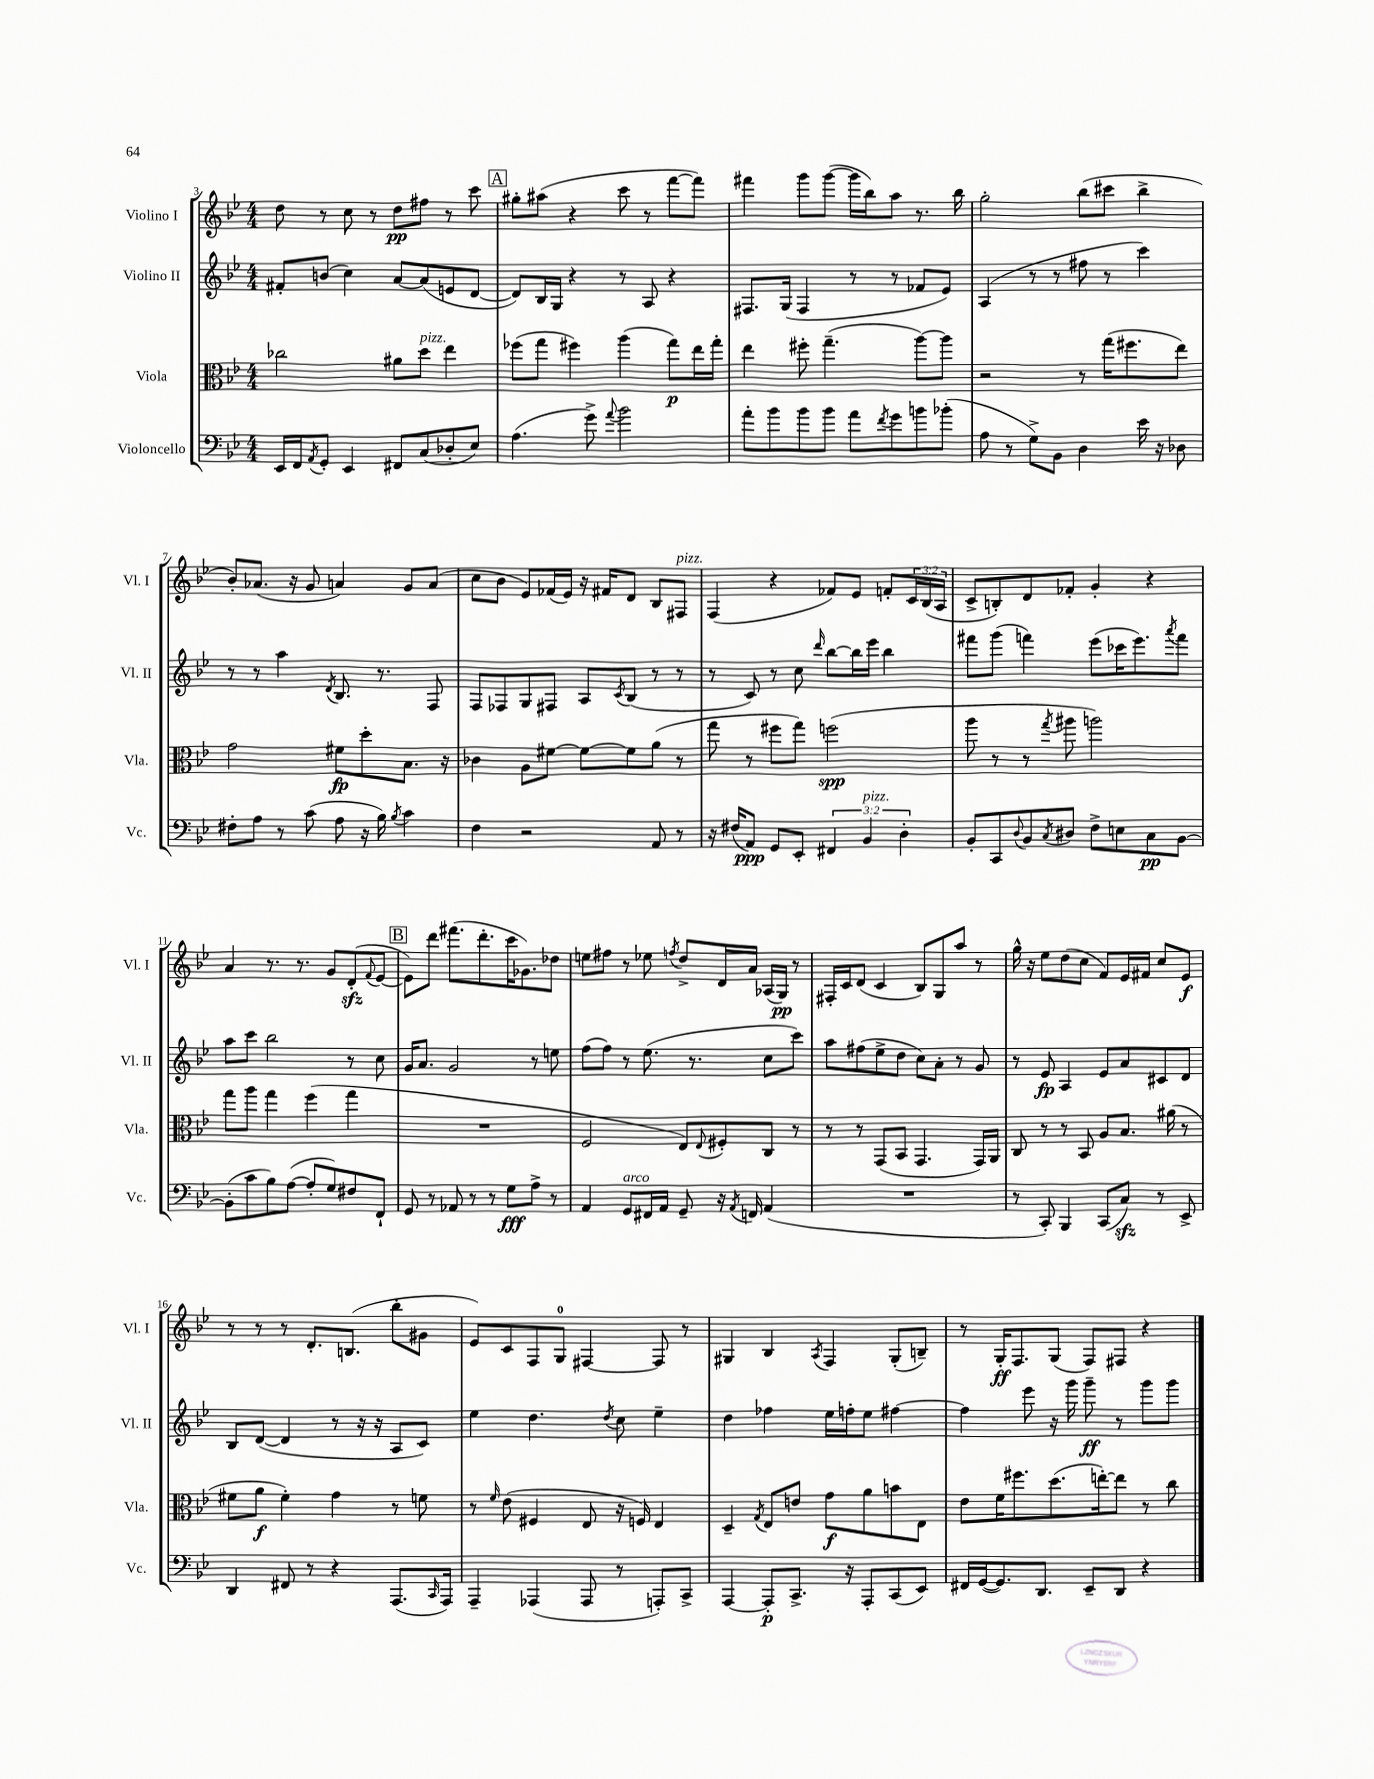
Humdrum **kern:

**kern	**kern	**kern	**kern
*staff4	*staff3	*staff2	*staff1
*clefF4	*clefC3	*clefG2	*clefG2
*k[b-e-]	*k[b-e-]	*k[b-e-]	*k[b-e-]
*M4/4	*M4/4	*M4/4	*M4/4
16EE-	2cc-	8f#'	8dd
16FF	.	.	.
8qAA	.	.	.
8GG'	.	(8b	8r
4EE-	.	4cc)	8cc
.	.	.	8r
8FF#	8a#	[8a	8dd
(8C	8dd	(8a]	8ff#
8D-'	4ee-	8e	8r
8E-)	.	[8d	8ccc
=	=	=	=
(4.A	(8ff-	8d])	8gg#'
.	8gg	16B-	(8aa#
.	.	16G	.
.	4ff#)	4r	4r
8g^)	.	.	.
8qqa	.	.	.
2b-	(4aa	8r	8ccc
.	.	8A	8r
.	8gg)	4r	[8fff
.	16ee-	.	8fff])
.	16gg'	.	.
=	=	=	=
8a'	4ee-	8.F#	4fff#
8b-	.	.	.
.	.	(16G	.
8b-	8ff#'	4F#	8ggg
8b-	(4.gg~	.	([8ggg
8a	.	8r	16ggg]
.	.	.	16bb-)
8qf	.	.	.
8g	.	8r	8aa
8b	[8aa)	8f-	8.r
(8b-'	8aa]	8e-)	.
.	.	.	16bb-
=	=	=	=
8A	2r	(4A	2gg'
8r	.	.	.
8G^)	.	8r	.
8BB-	.	8r	.
4D	8r	8ff#	(8bb-
.	(16gg	8r	8ccc#
.	8.ff#	.	.
16e-	.	4ccc)	4bb-^
16r	.	.	.
8D-	8ee-)	.	.
=	=	=	=
8F#'	2g	8r	8b-')
8A	.	8r	(8.a-
8r	.	4aa	.
.	.	.	16r
(8c	.	.	8g
.	.	8qd	.
8A	8f#	8.B-	4a)
16r	8dd'	.	.
16B-)	.	8.r	.
8qB-	.	.	.
4c	8.B-	.	8g
.	.	8F	(8a
.	16r	.	.
=	=	=	=
4F	4c-	8F	8cc
.	.	8F-	8b-
2r	8A	8G	8e-)
.	[8f#	8F#	(16f-
.	.	.	16e-)
.	8f#_	8A	16r
.	.	.	16f#
.	.	8qc	.
.	8f#]	(8B-	8d
8AA	(8a	8r	8B-
8r	8r	8r	8F#
=	=	=	=
16r	8gg	8r	(4F
(16F#	.	.	.
8AA)	8r	8c)	.
8GG	8ff#	8r	4r
8EE-'	8gg)	8cc	.
.	.	16qqddd	.
6FF#	(2ff	[8bb-	8f-)
.	.	16bb-]	8e-
6BB-	.	.	.
.	.	16eee-	.
.	.	4bb-	8f'
6D'	.	.	.
.	.	.	24c
.	.	.	(24B-
.	.	.	24A
=	=	=	=
8BB-'	8aa	8fff#	8c^
8CC	8r	(8ggg	8B')
8qqD	.	.	.
8BB-	8r	4fff)	8d
8qC	8qgg	.	.
8D#	8aa#	.	8f-'
8F^	2aa)	(8eee-	4g'
8E	.	16ccc-	.
.	.	8.eee-)	.
8C	.	.	4r
.	.	8qaaa	.
[8BB-	.	8fff	.
=	=	=	=
(8BB-']	8gg	8aa	4a
8c	8aa	8ccc	.
8B-)	4gg	2bb-	8.r
([8A	.	.	.
.	.	.	8.r
8A']	(4ff	.	.
8G)	.	.	8g
8F#	4gg	8r	(8d'
.	.	.	8qqf
8FF`	.	8cc	[8e-
=	=	=	=
8GG	1r	16g	8e-])
.	.	8.a	.
8r	.	.	8ddd
8AA-	.	2g	(8.fff#
8r	.	.	.
.	.	.	8.ddd'
8r	.	.	.
8G	.	.	16ccc
.	.	.	8.g-)
8A^	.	8r	.
8r	.	8ee	8dd-
=	=	=	=
4AA	2F	(8ff	8ee
.	.	8ff)	8ff#
8GG	.	8r	8r
16FF#	.	(8.ee-	8ee-
16AA	.	.	.
.	.	.	8qff
8GG~	8E-)	.	8dd^
.	.	8.r	.
.	8qqE-	.	.
16r	8F#'	.	16d
8qAA	.	.	.
16FF	.	.	16a
(4AA	8C	8cc	(16A-
.	.	.	16G)
.	8r	8ccc)	8r
=	=	=	=
1r	8r	8aa	16F#'
.	.	.	16c
.	8r	(8ff#	(8d
.	(8GG	8ee-^	4c
.	8BB-	8dd	.
.	4.GG	8cc)	8B-)
.	.	8a'	8G
.	.	8r	8aa
.	16GG)	8g	8r
.	16AA	.	.
=	=	=	=
8r	8C	8r	16gg^^
.	.	.	16r
8CC')	8r	8e-	8ee-
4BBB-	8r	4A	(8dd
.	8BB-	.	8cc
(8CC	8A	8e-	8f)
8C)	8.B-	8a	16e-
.	.	.	16f#
8r	.	8c#	8cc
.	(16a#	.	.
8EE-^	8r	8d	8e-
=	=	=	=
4DD	8f#	8B-	8r
.	8a	([8d	8r
8FF#	4f#')	4d]	8r
8r	.	.	8.d'
4r	4g	8r	.
.	.	.	(8.B
.	.	16r	.
.	.	16r	.
(8.AAA	8r	8A	8bb-'
.	8f	8c)	8g#
16qqCC	.	.	.
16AAA)	.	.	.
=	=	=	=
4AAA~	8r	4ee-	8e-)
.	16qqf	.	.
.	(8e-	.	8c
(4AAA-	4F#	4.dd	8F
.	.	.	8G
8AAA-	8E-	.	[4F#
.	.	8qdd	.
8r	16r	8cc	.
.	16F)	.	.
8AAA')	4E-	4ee-~	8F#]
8CC^	.	.	8r
=	=	=	=
[4AAA	4D~	4dd	4G#
.	8qG	.	.
8AAA']	8E-	4ff-	4B-
8.CC^	8e	.	.
.	.	.	8qA
.	8g	16ee-	4F
16r	.	16ff'	.
8AAA'	8a	8ee-	.
(8CC	8b	[4ff#	(8G#'
8EE-)	8E-	.	8B~)
=	=	=	=
16FF#	8e-	4ff#]	8r
([16GG	.	.	.
8.GG])	16f	.	16G'
.	8.ff#	.	8.F
.	.	8eee-	.
8.DD	.	.	.
.	(8.dd	16r	(8G
.	.	16ggg	.
8EE-~	.	8ggg~	8F)
.	[16ee')	.	.
8DD	8ee]	8r	8F#
4r	8r	8ggg	4r
.	8cc	8ggg	.
==	==	==	==
*-	*-	*-	*-
